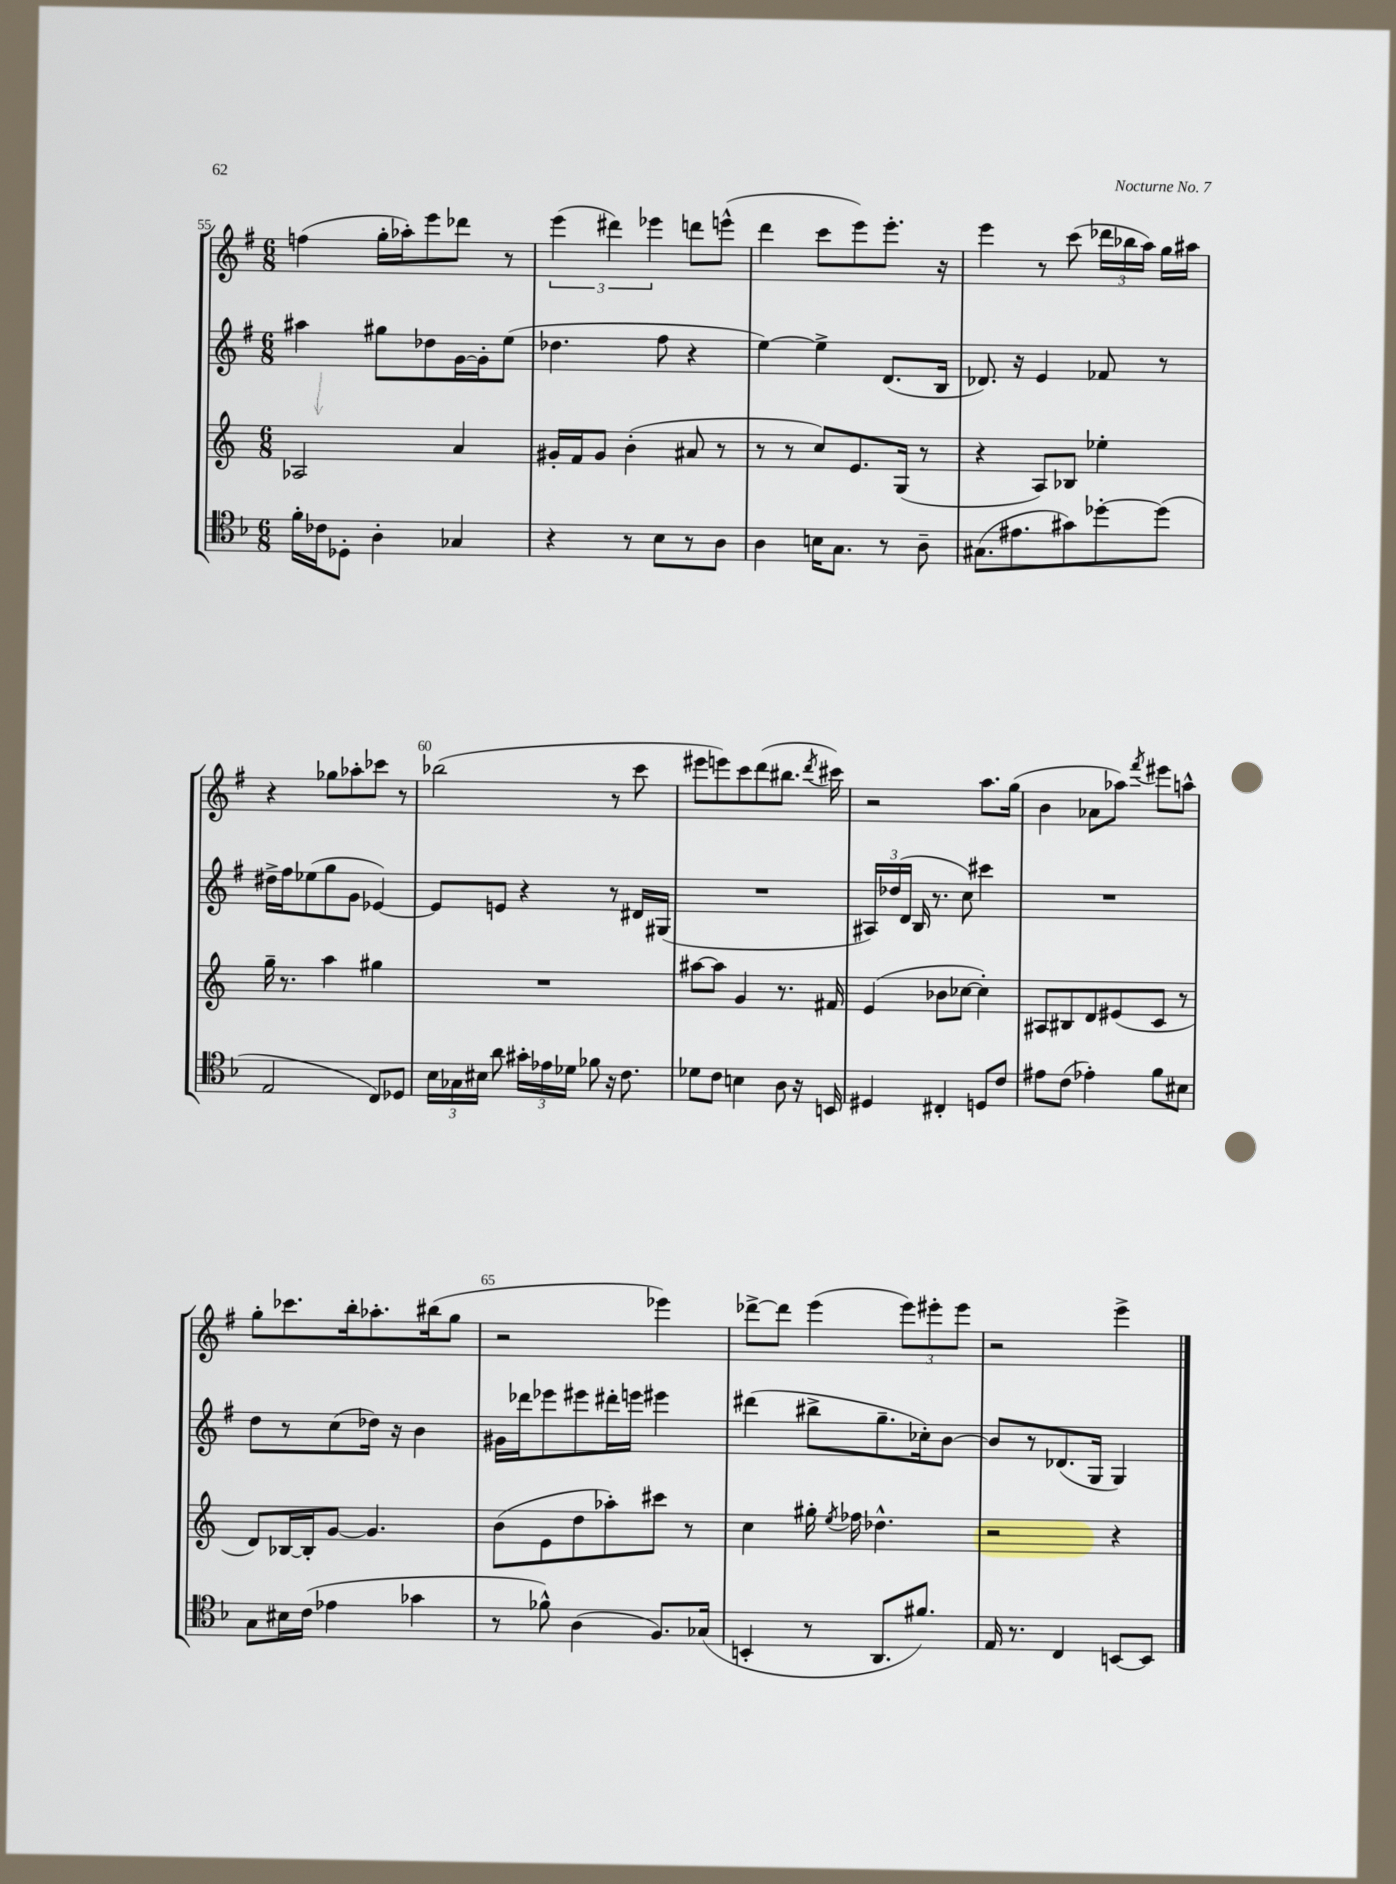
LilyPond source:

<<
\new StaffGroup <<
\new Staff = "s0" {
    \clef treble \key g \major \numericTimeSignature \time 6/8
    \autoBeamOff f''4( g''16[-. aes''16-.) e'''8 des'''8] r8 |
    \tuplet 3/2 { e'''4( dis'''4) ees'''4 } d'''8[ e'''8]-^( |
    d'''4 c'''8[ e'''8) e'''8.]-. r16 |
    e'''4 r8 c'''8( \tuplet 3/2 { des'''16[ bes''16 a''16]) } g''16[ ais''16] |
    r4 ges''8[ aes''8-. ces'''8] r8 |
    bes''2( r8 c'''8 |
    eis'''8[ e'''8) c'''8 d'''8( bis''8.] \acciaccatura { d'''8 } cis'''16) |
    r2 a''8.[ g''16]( |
    b'4 aes'8[ aes''8]) \acciaccatura { fis'''8 } eis'''8[ a''8]-^ |
    g''8[-. ces'''8. b''16-. aes''8.-. bis''16( g''8] |
    r2 ees'''4) |
    des'''8[~-> des'''8] e'''4( \tuplet 3/2 { e'''8[) eis'''8-. eis'''8] } |
    r2 e'''4-> \bar "|." |
}
\new Staff = "s1" {
    \clef treble \key g \major \numericTimeSignature \time 6/8
    \autoBeamOff ais''4 gis''8[ des''8 g'16~ g'16-. e''8]( |
    des''4. fis''8 r4 |
    e''4~) e''4-> d'8.[( b16] |
    des'8.) r16 e'4 fes'8 r8 |
    dis''16[-> fis''16 ees''8( g''8 g'8] ees'4~) |
    ees'8[ e'8] r4 r8 dis'16[ gis16]( |
    R2. |
    \tuplet 3/2 { ais16[) des''16( d'16] } b16 r8. c''8) cis'''4 |
    R2. |
    d''8[ r8 c''8( des''16]) r16 b'4 |
    gis'16[ des'''16 ees'''8 eis'''8 dis'''16-. e'''16] eis'''4 |
    dis'''4( bis''8[-> g''8.-- ces''16-.) b'8]~ |
    b'8[ r8 des'8.( g16] g4) \bar "|." |
}
\new Staff = "s2" {
    \clef treble \key c \major \numericTimeSignature \time 6/8
    \autoBeamOff aes2 a'4 |
    gis'16[-. f'16 gis'8] b'4-.( ais'8 r8 |
    r8 r8 c''8[) e'8. g16]( r8 |
    r4 a8[) bes8] ees''4-. |
    g''16-- r8. a''4 gis''4 |
    R2. |
    ais''8[~ ais''8] g'4 r8. fis'16 |
    e'4( bes'8[ ces''8]~ ces''4-.) |
    ais8[ bis8 d'8 eis'8( c'8] r8 |
    d'8[) bes16~ bes16-. g'8]~ g'4. |
    b'8[( e'8 d''8 aes''8-.) cis'''8] r8 |
    c''4 gis''16-. \acciaccatura { e''8 } fes''16 des''4.-^ |
    r2 r4 \bar "|." |
}
\new Staff = "s3" {
    \clef tenor \key f \major \numericTimeSignature \time 6/8
    \autoBeamOff f'16[-. ces'16 des8]-. a4-. ges4 |
    r4 r8 bes8[ r8 a8] |
    a4 b16[ g8.] r8 a8-- |
    gis8.[( eis'8. gis'8) des''8~-. des''8]( |
    e2 c8[) des8] |
    \tuplet 3/2 { bes16[ ges16 bis16] } a'8 \tuplet 3/2 { gis'16[-. ees'16 des'16] } fes'8 r16 c'8. |
    des'8[ c'8] b4 a8 r16 b,16 |
    dis4 cis4-. d8[ c'8] |
    eis'8[ c'8]( ees'4-.) f'8[ bis8] |
    g8[ bis16 c'16]( ees'4 ges'4 |
    r8 fes'8-^) a4( f8.[) ges16]( |
    b,4-. r8 a,8.[ fis'8.]) |
    e16 r8. c4 b,8[~ b,8] \bar "|." |
}
>>
>>
\layout { \context { \Score currentBarNumber = #55 \override BarNumber.break-visibility = ##(#f #t #t) barNumberVisibility = #(every-nth-bar-number-visible 5) } }
